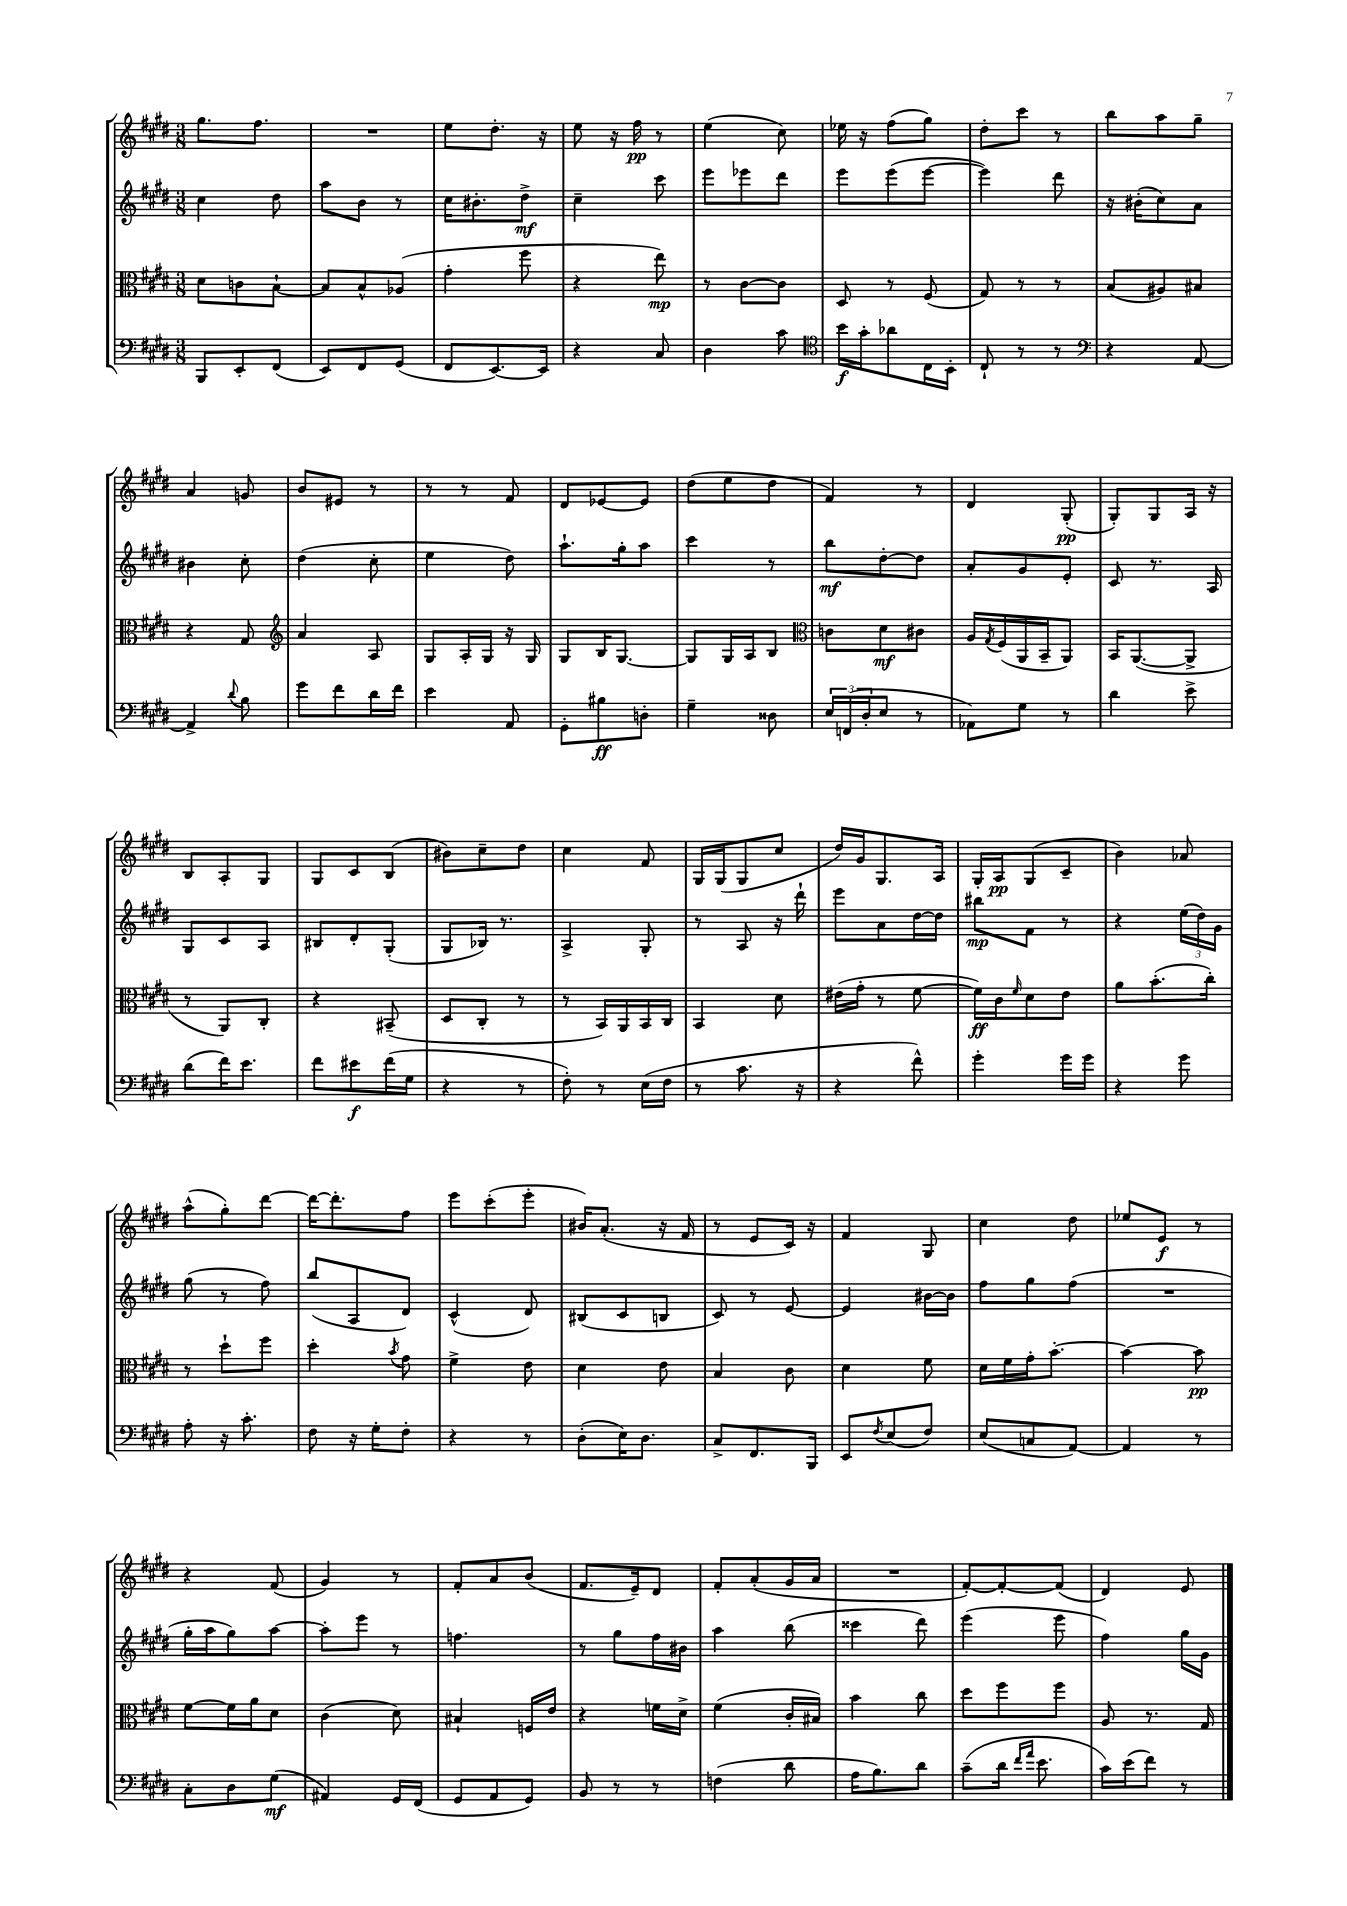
<<
\new StaffGroup <<
\new Staff = "s0" {
    \clef treble \key e \major \numericTimeSignature \time 3/8
    gis''8. fis''8. |
    R4. |
    e''8 dis''8.-. r16 |
    e''8 r16 fis''16\pp r8 |
    e''4( cis''8) |
    ees''16 r16 fis''8( gis''8) |
    dis''8-. cis'''8 r8 |
    b''8 a''8 gis''8-- |
    a'4 g'8 |
    b'8 eis'8 r8 |
    r8 r8 fis'8 |
    dis'8 ees'8~ ees'8 |
    dis''8( e''8 dis''8 |
    fis'4) r8 |
    dis'4 gis8-.\pp( |
    gis8-.) gis8 a16 r16 |
    b8 a8-. gis8 |
    gis8 cis'8 b8( |
    bis'8) cis''8-- dis''8 |
    cis''4 fis'8 |
    gis16 gis16( gis8 cis''8 |
    dis''16) gis'16 gis8. a16 |
    gis16-. a16\pp gis8( cis'8-- |
    b'4) aes'8 |
    a''8-^( gis''8-.) dis'''8~ |
    dis'''16~ dis'''8.-. fis''8 |
    e'''8 cis'''8-.( e'''8-. |
    bis'16) a'8.-.( r16 fis'16 |
    r8 e'8 cis'16) r16 |
    fis'4 gis8 |
    cis''4 dis''8 |
    ees''8 e'8\f r8 |
    r4 fis'8( |
    gis'4) r8 |
    fis'8-. a'8 b'8( |
    fis'8. e'16--) dis'8 |
    fis'8-. a'8-.( gis'16 a'16 |
    R4. |
    fis'8~-.) fis'8~-. fis'8( |
    dis'4) e'8 \bar "|." |
}
\new Staff = "s1" {
    \clef treble \key e \major \numericTimeSignature \time 3/8
    cis''4 dis''8 |
    a''8 b'8 r8 |
    cis''16 bis'8.-. dis''8->\mf |
    cis''4-- cis'''8 |
    e'''8 ees'''8 dis'''8 |
    e'''8 e'''8( e'''8~ |
    e'''4) dis'''8 |
    r16 bis'16-.( cis''8) a'8 |
    bis'4 cis''8-. |
    dis''4( cis''8-. |
    e''4 dis''8) |
    a''8.-! gis''16-. a''8 |
    cis'''4 r8 |
    b''8\mf dis''8~-. dis''8 |
    a'8-. gis'8 e'8-. |
    cis'8 r8. a16 |
    gis8 cis'8 a8 |
    bis8 dis'8-. gis8-.( |
    gis8 bes16) r8. |
    a4-> gis8-. |
    r8 a8 r16 dis'''16-! |
    e'''8 a'8 dis''16~ dis''16 |
    bis''8\mp fis'8 r8 |
    r4 \tuplet 3/2 { e''16( dis''16) gis'16 } |
    gis''8( r8 fis''8) |
    b''8( a8 dis'8) |
    cis'4-^( dis'8) |
    bis8( cis'8 b8 |
    cis'8) r8 e'8~ |
    e'4 bis'16~ bis'16 |
    fis''8 gis''8 fis''8( |
    R4. |
    gis''16-. a''16 gis''8) a''8~ |
    a''8-. e'''8 r8 |
    f''4. |
    r8 gis''8 fis''16 bis'16 |
    a''4 b''8( |
    cisis'''4 dis'''8) |
    e'''4( e'''8 |
    fis''4) gis''16 gis'16 \bar "|." |
}
\new Staff = "s2" {
    \clef alto \key e \major \numericTimeSignature \time 3/8
    dis'8 c'8 b8~-! |
    b8 b8-^ aes8( |
    gis'4-. fis''8 |
    r4 e''8\mp) |
    r8 cis'8~ cis'8 |
    dis8 r8 fis8( |
    gis8) r8 r8 |
    b8( ais8) bis8 |
    r4 gis8 |
    \clef treble a'4 a8 |
    gis8 a16-. gis16 r16 gis16 |
    gis8 b16 gis8.~ |
    gis8 gis16 a16 b8 |
    \clef alto c'8 dis'8\mf cis'8 |
    a16 \acciaccatura { gis8 } fis16( a,16 b,16-- a,8) |
    b,16 a,8.~( a,8-> |
    r8 a,8) cis8-. |
    r4 bis,8--( |
    dis8 cis8-. r8 |
    r8 b,16) a,16 b,16 cis16 |
    b,4 dis'8 |
    eis'16( gis'16-. r8 fis'8~ |
    fis'16\ff) cis'16 \grace { fis'16 } dis'8 e'8 |
    a'8 b'8.-.( cis''16-.) |
    r8 dis''8-! fis''8 |
    dis''4-. \acciaccatura { b'8 } gis'8 |
    fis'4-> e'8 |
    dis'4 e'8 |
    b4 cis'8 |
    dis'4 fis'8 |
    dis'16 fis'16 gis'16-. b'8.~-. |
    b'4~ b'8\pp |
    fis'8~ fis'16 a'16 dis'8 |
    cis'4( dis'8) |
    bis4-! f16 e'16 |
    r4 f'16 dis'16-> |
    fis'4( cis'16-. bis16) |
    b'4 cis''8 |
    dis''8 fis''8 fis''8 |
    a8 r8. gis16 \bar "|." |
}
\new Staff = "s3" {
    \clef bass \key e \major \numericTimeSignature \time 3/8
    b,,8 e,8-. fis,8( |
    e,8) fis,8 gis,8( |
    fis,8 e,8.~) e,16 |
    r4 cis8 |
    dis4 cis'8 |
    \clef tenor b'16\f gis'16-. aes'8 cis16 b,16-. |
    cis8-! r8 r8 |
    \clef bass r4 a,8~ |
    a,4-> \appoggiatura { dis'8 } b8 |
    gis'8 fis'8 dis'16 fis'16 |
    e'4 a,8 |
    gis,8-. bis8\ff d8-. |
    gis4-- disis8 |
    \tuplet 3/2 { e16 f,16( dis16-. } e8 r8 |
    aes,8) gis8 r8 |
    dis'4 e'8-> |
    dis'8( fis'16) e'8. |
    fis'8 eis'8\f fis'16( gis16 |
    r4 r8 |
    fis8-.) r8 e16( fis16 |
    r8 cis'8. r16 |
    r4 fis'8-^) |
    gis'4-. gis'16 gis'16 |
    r4 gis'8 |
    a8-. r16 cis'8.-. |
    fis8 r16 gis16-. fis8-. |
    r4 r8 |
    dis8-.( e16) dis8. |
    cis8-> fis,8. b,,16 |
    e,8 \acciaccatura { fis8 } e8( fis8) |
    e8( c8 a,8~) |
    a,4 r8 |
    cis8-. dis8 gis8\mf( |
    ais,4) gis,16 fis,16( |
    gis,8 a,8 gis,8) |
    b,8 r8 r8 |
    f4( dis'8 |
    a16 b8.) dis'8 |
    cis'8--( dis'16 \grace { fis'16 a'16 } e'8. |
    cis'16) e'16( fis'8) r8 \bar "|." |
}
>>
>>
\layout { \context { \Score \remove "Bar_number_engraver" } }
